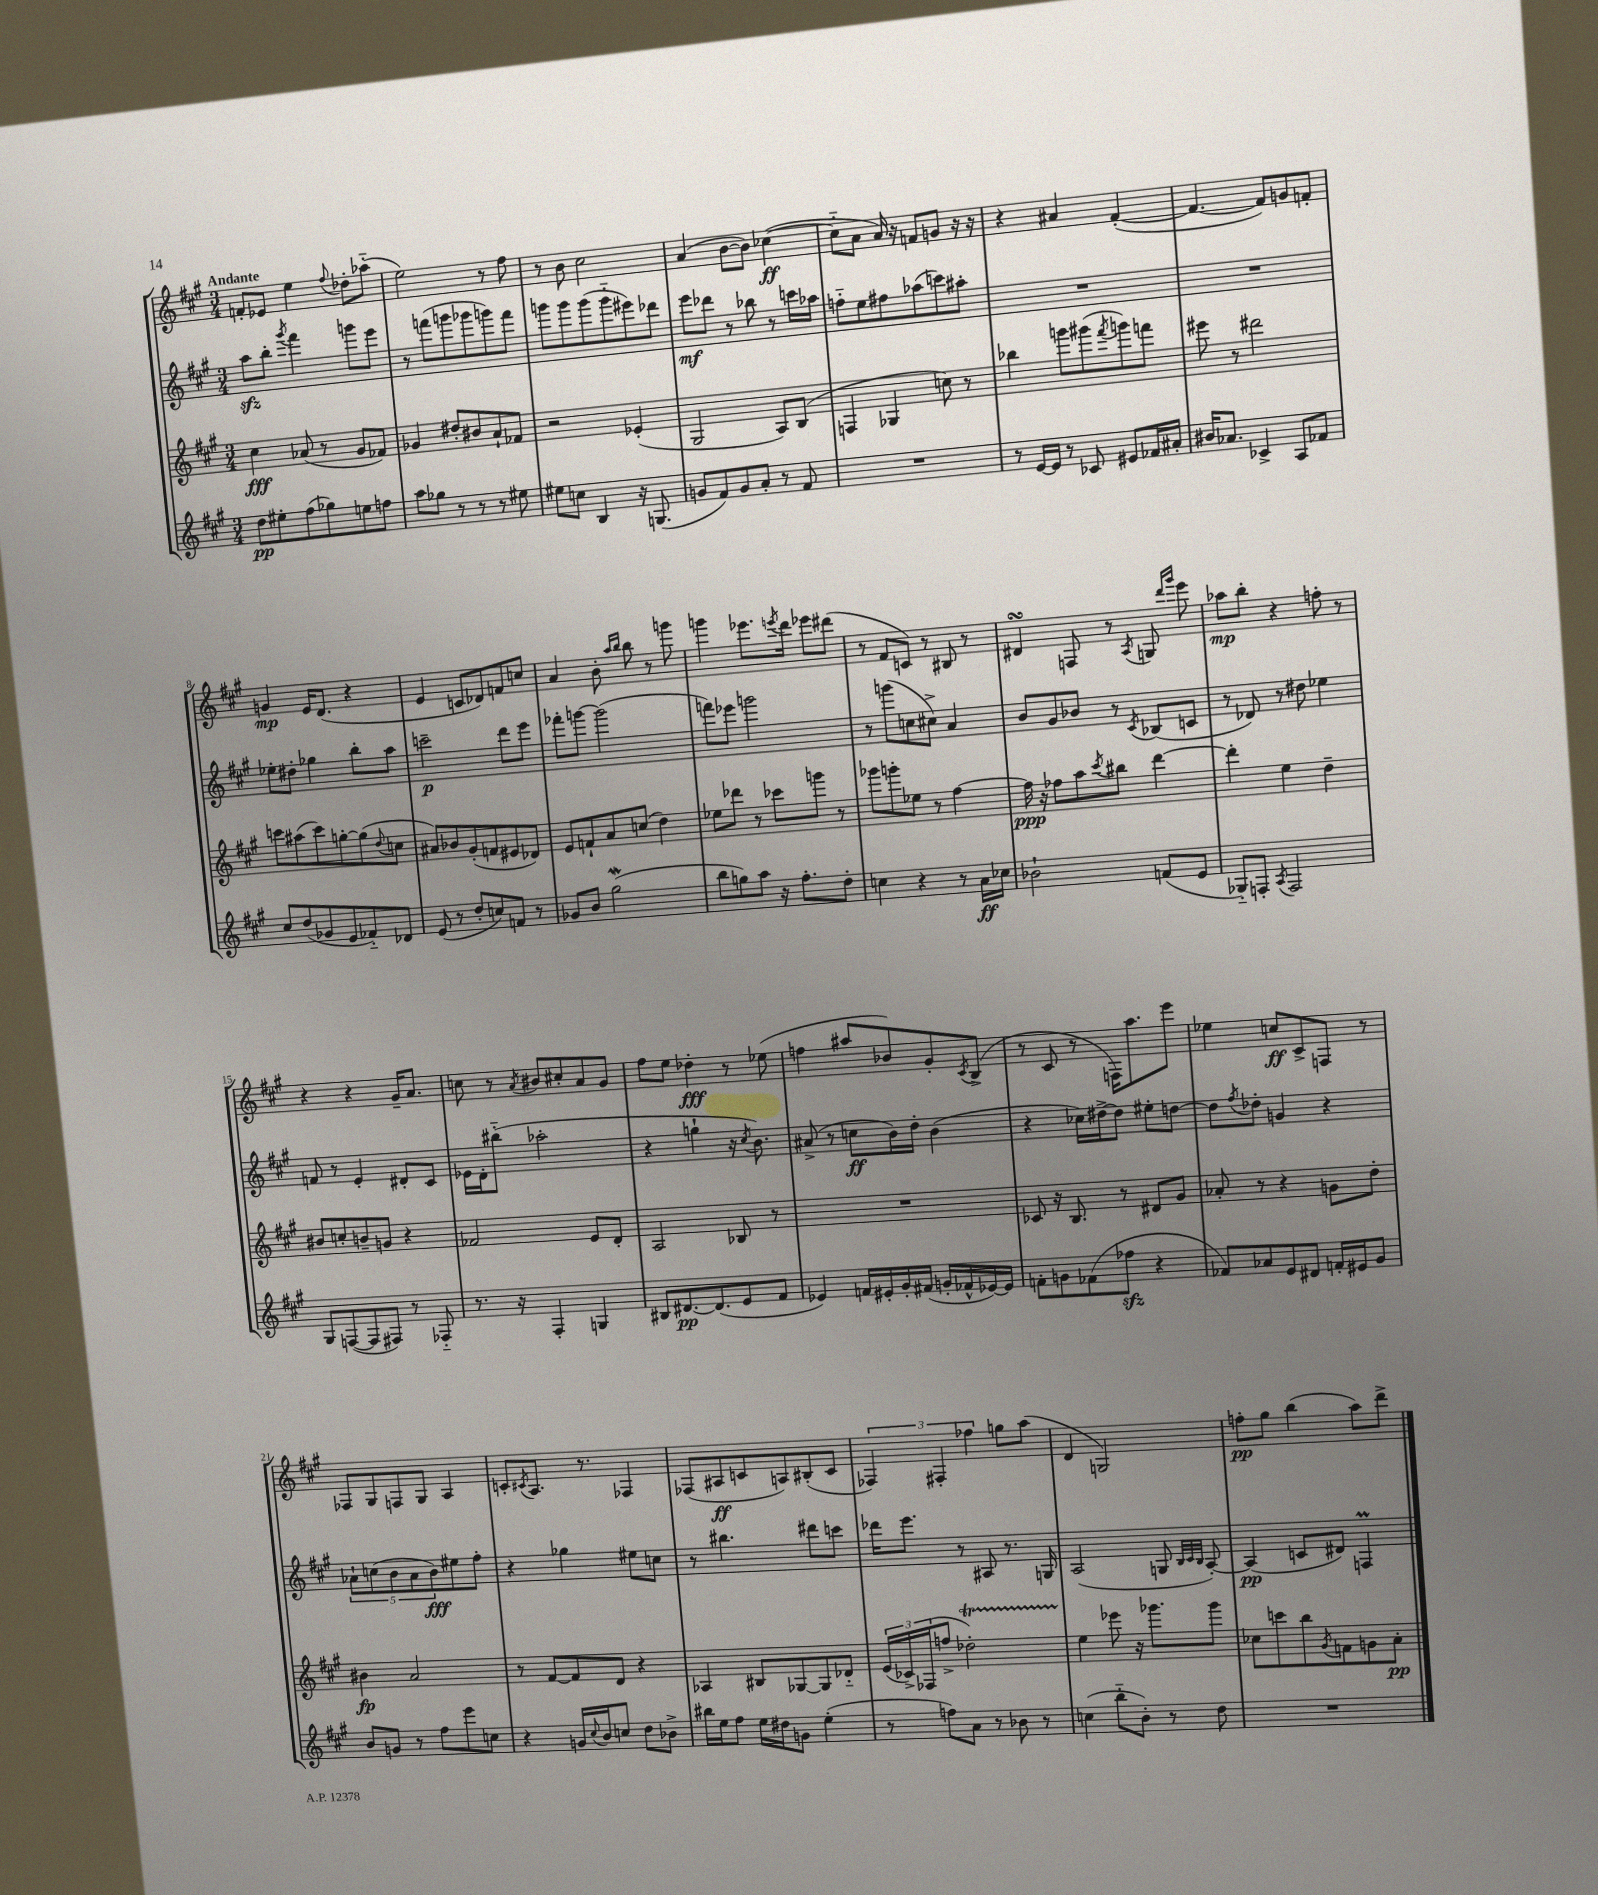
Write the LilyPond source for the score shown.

<<
\new StaffGroup <<
\new Staff = "s0" {
    \clef treble \key a \major \numericTimeSignature \time 3/4 \tempo "Andante"
    f'8-. ees'8 e''4 \appoggiatura { fis''8 } des''8-. aes''8-_( |
    e''2) r8 fis''8 |
    r8 b'8 cis''2 |
    a'4( b'8~ b'8) ces''4~\ff( |
    ces''8-_ a'8 a'16) r16 f'8 g'8 r16 r16 |
    r4 ais'4 fis'4~-.( |
    fis'4.~ fis'8) g'8 f'8-. |
    g'4\mp e'16 d'8.( r4 |
    e'4 c'8 des'8) f'8 c''8 |
    a'4 b'8-. \grace { a''16 b''16 } b''8 r8 g'''8 |
    g'''4 ees'''8. \acciaccatura { e'''8 } d'''16 ees'''8 dis'''8( |
    r8 fis'8 c'8) r8 bis8 r8 |
    dis'4\turn f8 r8 \acciaccatura { a8 } g8 \grace { d'''16 gis'''16 } e'''8 |
    aes''8\mp b''8-. r4 f''8-. r8 |
    r4 r4 gis'16-- a'8. |
    c''8 r8 \acciaccatura { a'8 } bis'8 cis''8-. a'8 gis'8 |
    fis''8 e''8 des''4-.\fff r8 ees''8( |
    f''4 ais''8 bes'8) gis'8-. \acciaccatura { cis'8 } b8->( |
    r8 cis'8 r8 f16) a''8. e'''8 |
    ees''4 c''8\ff cis'8-> f8 r8 |
    fes8 gis8 f8 gis8 a4 |
    c'8-. \acciaccatura { cis'8 } a8. r8. fes4 |
    fes8( ais8\ff c'8 a8) bis8-.( c'8 |
    \tuplet 3/2 { fes4) fis4-. fes''4 } g''8 a''8( |
    d'4 g2) |
    f''8-.\pp gis''8 b''4( a''8) d'''8-> \bar "|." |
}
\new Staff = "s1" {
    \clef treble \key a \major \numericTimeSignature \time 3/4
    a''8\sfz b''8-. \acciaccatura { gis'''8 } fis'''4 g'''8 e'''8 |
    r8 f'''8( g'''8 ges'''8 g'''8) f'''8 |
    g'''8 g'''8 g'''8( g'''8-_ eis'''8) des'''8 |
    e'''8\mf des'''8 r8 bes''8 r8 c'''16 aes''16 |
    f''8-_ e''8 fis''8 aes''8( c'''8) ais''8-. |
    R2. |
    R2. |
    ees''8-. dis''8-. ges''4 b''8-. a''8 |
    c'''2--\p d'''8 e'''8 |
    fes'''8-. g'''8~ g'''2( |
    f'''8) ees'''8 g'''2 |
    r8 g'''8( c''8 cis''8->) a'4 |
    b'8 gis'8 bes'8 r8 \acciaccatura { cis'8 } bes8( c'8 |
    r8 des'8) r8 dis''8 ees''4 |
    f'8 r8 e'4-. dis'8-. cis'8 |
    ees'16 d'16-. bis''8-_( aes''2-. |
    r4 g''4-! r16 \acciaccatura { cis''8 } b'8.) |
    ais'8->( r8 c''8\ff b'16) d''16-. b'4( |
    r4 ces''16) dis''16~-> dis''8 eis''8-. d''8~ |
    d''8 \acciaccatura { fis''8 } des''8-. g'4 r4 |
    \tuplet 5/4 { aes'8-! c''8( b'8 aes'8 b'8\fff) } eis''8 fis''8-. |
    r4 ges''4 eis''8 c''8 |
    r8 bis''4. dis'''8 c'''8 |
    des'''16 e'''8. r8 ais8 r8. g16 |
    a2( g8 \grace { b32 cis'32 b32 } a8~-.) |
    a4\pp( c'8 dis'8) f4\prall \bar "|." |
}
\new Staff = "s2" {
    \clef treble \key a \major \numericTimeSignature \time 3/4
    cis''4\fff aes'8( r8 gis'8 fes'8) |
    ges'4 dis''8-. bis'8 a'8-! fes'8 |
    r2 ees'4-.( |
    gis2 a8) b8( |
    f4 ges4 c''8) r8 |
    bes''4 g'''8 gis'''8( \acciaccatura { fis'''8 } g'''8) f'''8 |
    eis'''8 r8 dis'''2 |
    c'''8 ais''8( c'''8) g''8~-. g''8( \appoggiatura { d''8 } c''8 |
    ais'8) bes'8 gis'8-.( f'8 eis'8 des'8) |
    e'8 f'8-! a'8 c''8( d''4) |
    ees''8 des'''8 r8 ces'''8 g'''8 r8 |
    ges'''8 g'''8-. ees''8 r8 fis''4~ |
    fis''16\ppp r16 fes''8 a''8 \acciaccatura { cis'''8 } bis''8 d'''4~ |
    d'''4-. e''4 d''4-- |
    bis'8 c''8-. b'8-- g'8 r4 |
    fes'2 e'8 d'8-. |
    a2 bes8 r8 |
    R2. |
    ces'8 r16 b8. r8 dis'8 gis'8 |
    aes'8-. r8 r4 g'8 d''8-. |
    bis'4\fp a'2 |
    r8 fis'8~ fis'8 d'8 r4 |
    aes4 bis8 ges8~ ges8 des'8-_ |
    \tuplet 3/2 { e'16( ces'16->) fes16( } f''8-> des''2-.\startTrillSpan) |
    e''4\stopTrillSpan ees'''8 r16 ges'''8. ges'''8 |
    ces''8 c'''8 b''8 \acciaccatura { gis'8 } f'8 g'8 a'8-.\pp \bar "|." |
}
\new Staff = "s3" {
    \clef treble \key a \major \numericTimeSignature \time 3/4
    d''8\pp eis''8-. fis''8( ges''8) e''8 f''8 |
    a''8 ges''8 r8 r8 r8 eis''8 |
    eis''8 c''8 b4 r16 g8.( |
    g'8 fis'8) g'8 a'8-. r8 fis'8 |
    R2. |
    r8 e'16~ e'16 r8 ces'8 eis'8 fes'16 ais'16-. |
    bis'16 aes'8. ces'4-> a8 fes'8 |
    cis''8 d''8( ges'8 e'8 fes'8-_) des'8 |
    e'8( r8 d''8-. c''8) f'8 r8 |
    ges'8 b'8 gis''2\mordent( |
    b''8 g''8) a''8 r16 fis''8.-. d''8-. |
    c''4 r4 r8 a'16\ff ces''16 |
    bes'2-! f'8( e'8 |
    ges8-_) f8-. \acciaccatura { a8 } f2 |
    gis8 f8~( f8 fis8) r8 fes8-_ |
    r8. r16 fis4-. g4 |
    bis8 dis'8.~\pp dis'8.( e'8 fis'8 |
    ees'4) f'16 eis'16-. gis'16-. fis'16( g'16-. fes'16-^ ees'16~) ees'16 |
    f'8-. g'8 fes'8( fes''8\sfz r4 |
    fes'8) aes'8 e'8 dis'8 f'16-. eis'16 gis'8 |
    b'8 g'8 r8 fis''8 e'''8 c''8 |
    r4 g'16 \appoggiatura { cis''8 } b'16 c''8 d''8 bes'8-> |
    bis''16 e''16 fis''8 e''16 dis''16 g'8 e''4-.( |
    r8 f''8) a'8 r8 bes'8 r8 |
    c''4( b''8-_ b'8-.) r8 d''8 |
    R2. \bar "|." |
}
>>
>>
